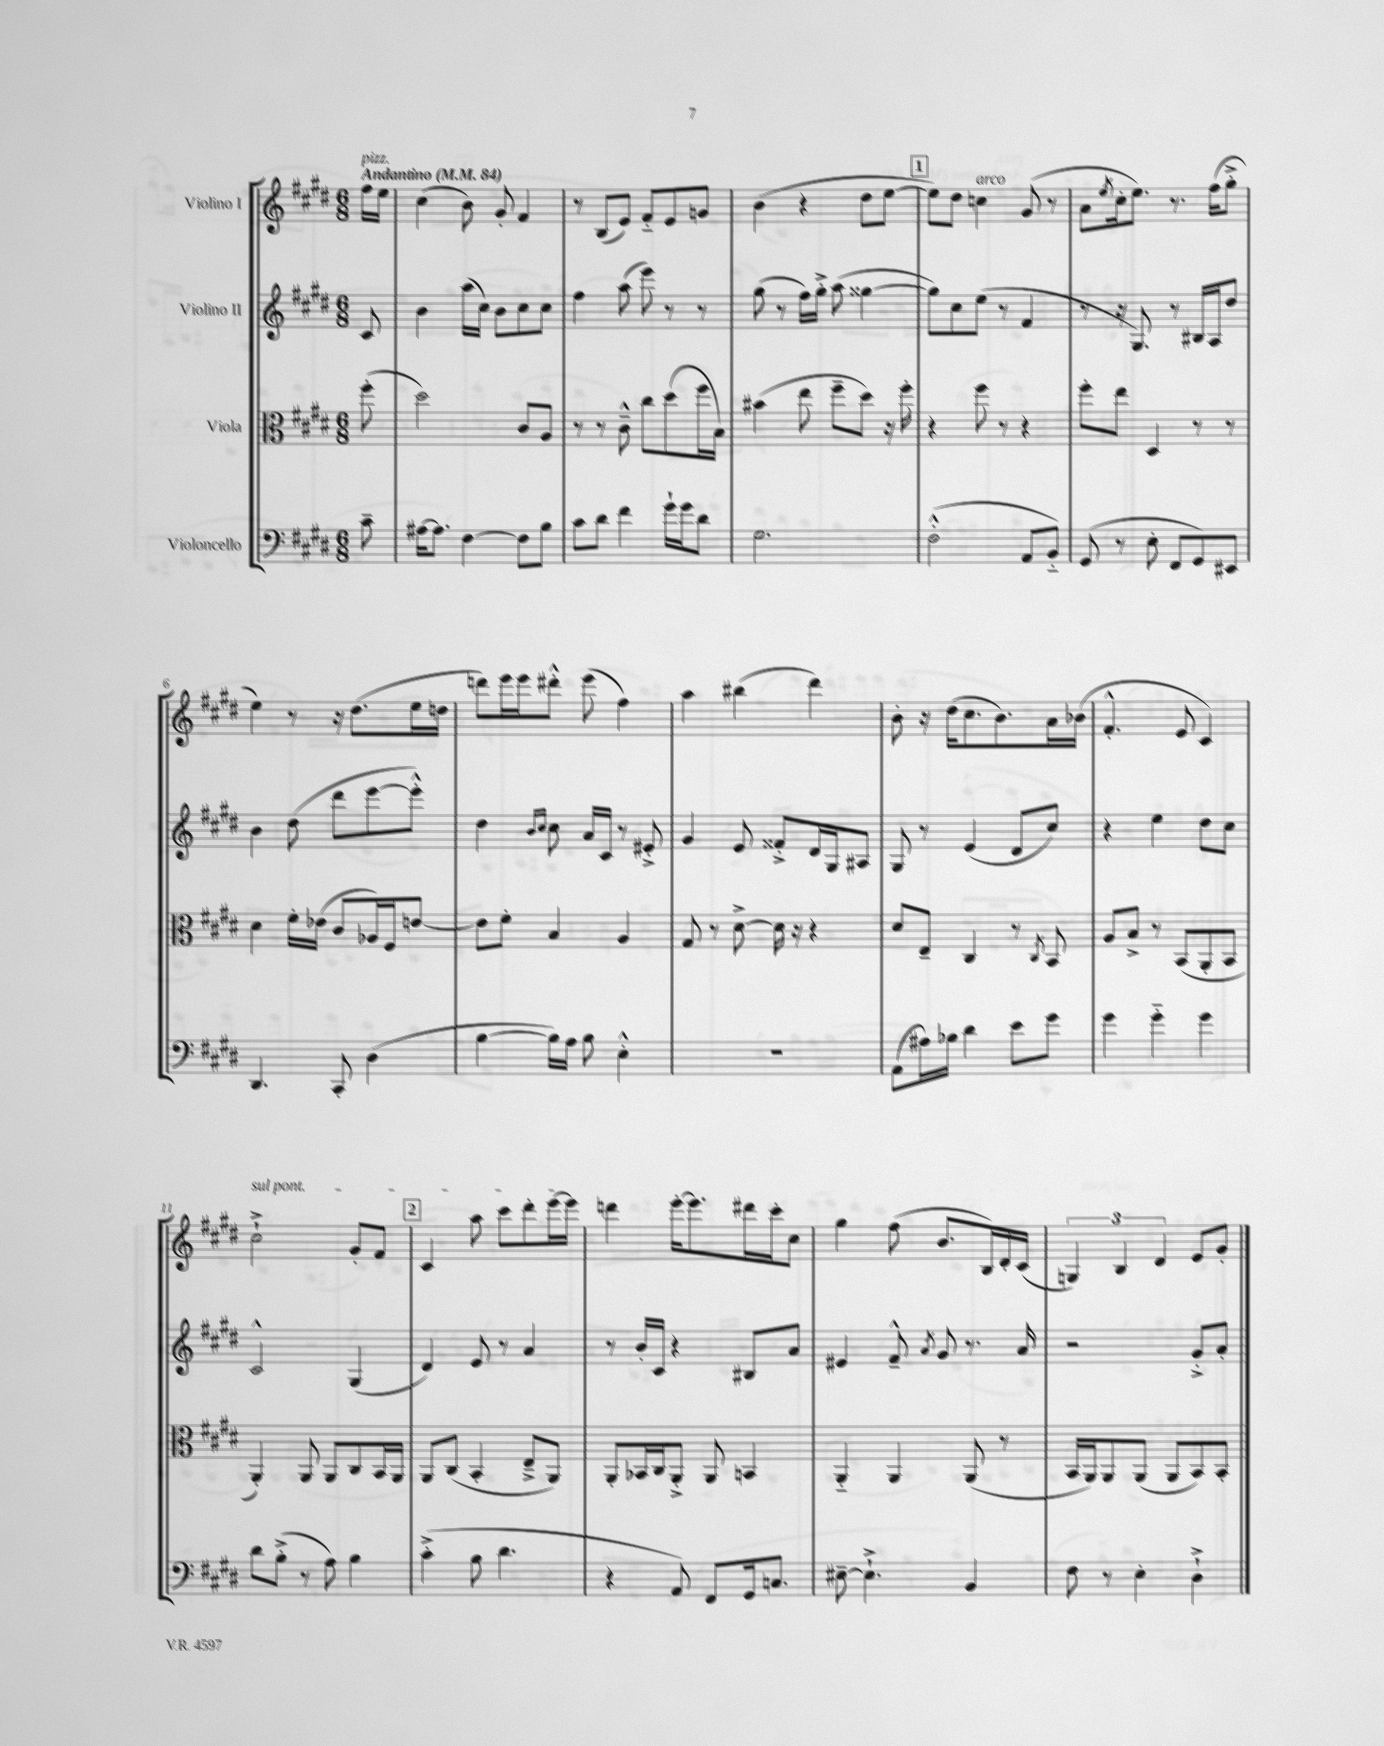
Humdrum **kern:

**kern	**kern	**kern	**kern
*staff4	*staff3	*staff2	*staff1
*clefF4	*clefC3	*clefG2	*clefG2
*k[f#c#g#d#]	*k[f#c#g#d#]	*k[f#c#g#d#]	*k[f#c#g#d#]
*M6/8	*M6/8	*M6/8	*M6/8
*MM84	*MM84	*MM84	*MM84
8c#~	(8ff#'	8c#	16ff#
.	.	.	16ee
=	=	=	=
[16A#	2dd#)	4b	(4cc#
8.A#]	.	.	.
[4F#	.	(16aa	8b)
.	.	16cc#)	.
.	.	8b	8g#'
8F#]	8c#	8cc#	4f#
8B	8A	8cc#	.
=	=	=	=
8c#	8r	4ff#	8r
8d#	8r	.	(8B
4f#	8c#~^^	(8aa	8e)
.	8cc#	8eee)	8f#'~
16g#`	(8dd#	8r	8e
16g#	.	.	.
8d#	16ff#	8r	8g
.	16B)	.	.
=	=	=	=
2.G#	(4b#	(8gg#	(4b
.	.	8r	.
.	8ee	16ff#)	4r
.	.	16gg#'^	.
.	8ff#~	(8aa	.
.	8dd#)	[4gg##	8dd#
.	16r	.	[8ee
.	16ff#'	.	.
=	=	=	=
(2F#'^^	4r	8gg##])	8ee])
.	.	8cc#	8dd#
.	8ff#	(8ee	4cc
.	8r	8r	.
8AA	4r	4f#	(8g#
8BB'~)	.	.	8r
=	=	=	=
(8GG#	8ff#'	8r	8a
.	.	.	8qee
8r	8ee	16r	16cc#'
.	.	8.G#)	8.ee)
8E'	4D#	.	.
8FF#	.	8r	8.r
8GG#)	8r	16B#	.
.	.	16A	(16ff#
8EE#	8r	8dd#	8gg#'^
=	=	=	=
4.DD#	4d#	4b	4ee)
.	16f#'	(8dd#	8r
.	(16e-	.	.
8CC#'	8c#	8ddd#	16r
.	.	.	(8.dd#
(4D#	16A-)	[8eee	.
.	16F#	.	.
.	[8e	8eee'^^])	16ee
.	.	.	16dd
=	=	=	=
[4B	8e]	4dd#	8ddd)
.	8f#'	.	16eee
.	.	.	16eee
.	.	16qqb	.
.	.	16qqcc#	.
16B])	4B	8cc#	8ddd#'^^
16A	.	.	.
8B	.	16a	(8eee
.	.	16c#	.
4E'^^	4A	8r	4ff#)
.	.	8e#'^	.
=	=	=	=
2.r	8G#	4g#	4aa
.	8r	.	.
.	[8d#^	8e	(4bb#
.	16d#]	8f##'^	.
.	16r	.	.
.	4r	16d#	4ddd#)
.	.	16G#	.
.	.	8A#	.
=	=	=	=
(8AA	8d#	8G#	8b'
16A#)	8E~	8r	16r
16B-	.	.	(16dd#
4d#	4C#	(4e	8.cc#
.	.	.	8.b)
8e	8r	8d#	.
.	8qC#	.	.
8g#	8BB	8cc#)	16a
.	.	.	(16b-
=	=	=	=
4g#	8A	4r	4.f#'^^
.	8B^	.	.
4g#'~	8r	4ee	.
.	(8BB	.	8e
4g#	8AA'	8dd#	4c#)
.	8BB	8cc#	.
=	=	=	=
8d#	4AA')	2c#^^	2cc#`^
(8B'^	.	.	.
8r	8AA	.	.
8A)	8AA	.	.
4B	8C#	(4G#	8g#'
.	16BB	.	8f#
.	16AA	.	.
=	=	=	=
(4c#'^	8AA	4d#)	4c#
.	(8C#	.	.
8B	4BB'	8e	8aa
4.d#	.	8r	8ccc#
.	8E~^	4a	8ddd#'
.	8AA)	.	[16eee
.	.	.	16eee]
=	=	=	=
4r	8AA'	8r	4ddd
.	16BB-	16b'	.
.	16C#	16c#	.
8AA)	8AA'^	4r	[16eee'
.	.	.	8.eee]
8FF#	8AA	.	.
16GG#	4BB	8B#	16ddd#
8.C	.	.	16ccc#'
.	.	8a	8cc#
=	=	=	=
[8E#~	4AA'~	4e#	4gg#
4.E#`^]	.	.	.
.	4AA	8f#~^^	(8ff#
.	.	8qa	.
.	.	8g#	8.b
4BB	(8AA	8.r	.
.	.	.	16B)
.	8r	.	16d#'
.	.	16a	(16c#
=	=	=	=
8F#	16BB	2r	6G)
.	16AA)	.	.
8r	8AA	.	.
.	.	.	6B
4E'	(8AA	.	.
.	.	.	6d#
.	8AA	.	.
4D#`^	8BB)	8g#'^	8e
.	8BB'	8a'	8g#'
==	==	==	==
*-	*-	*-	*-
